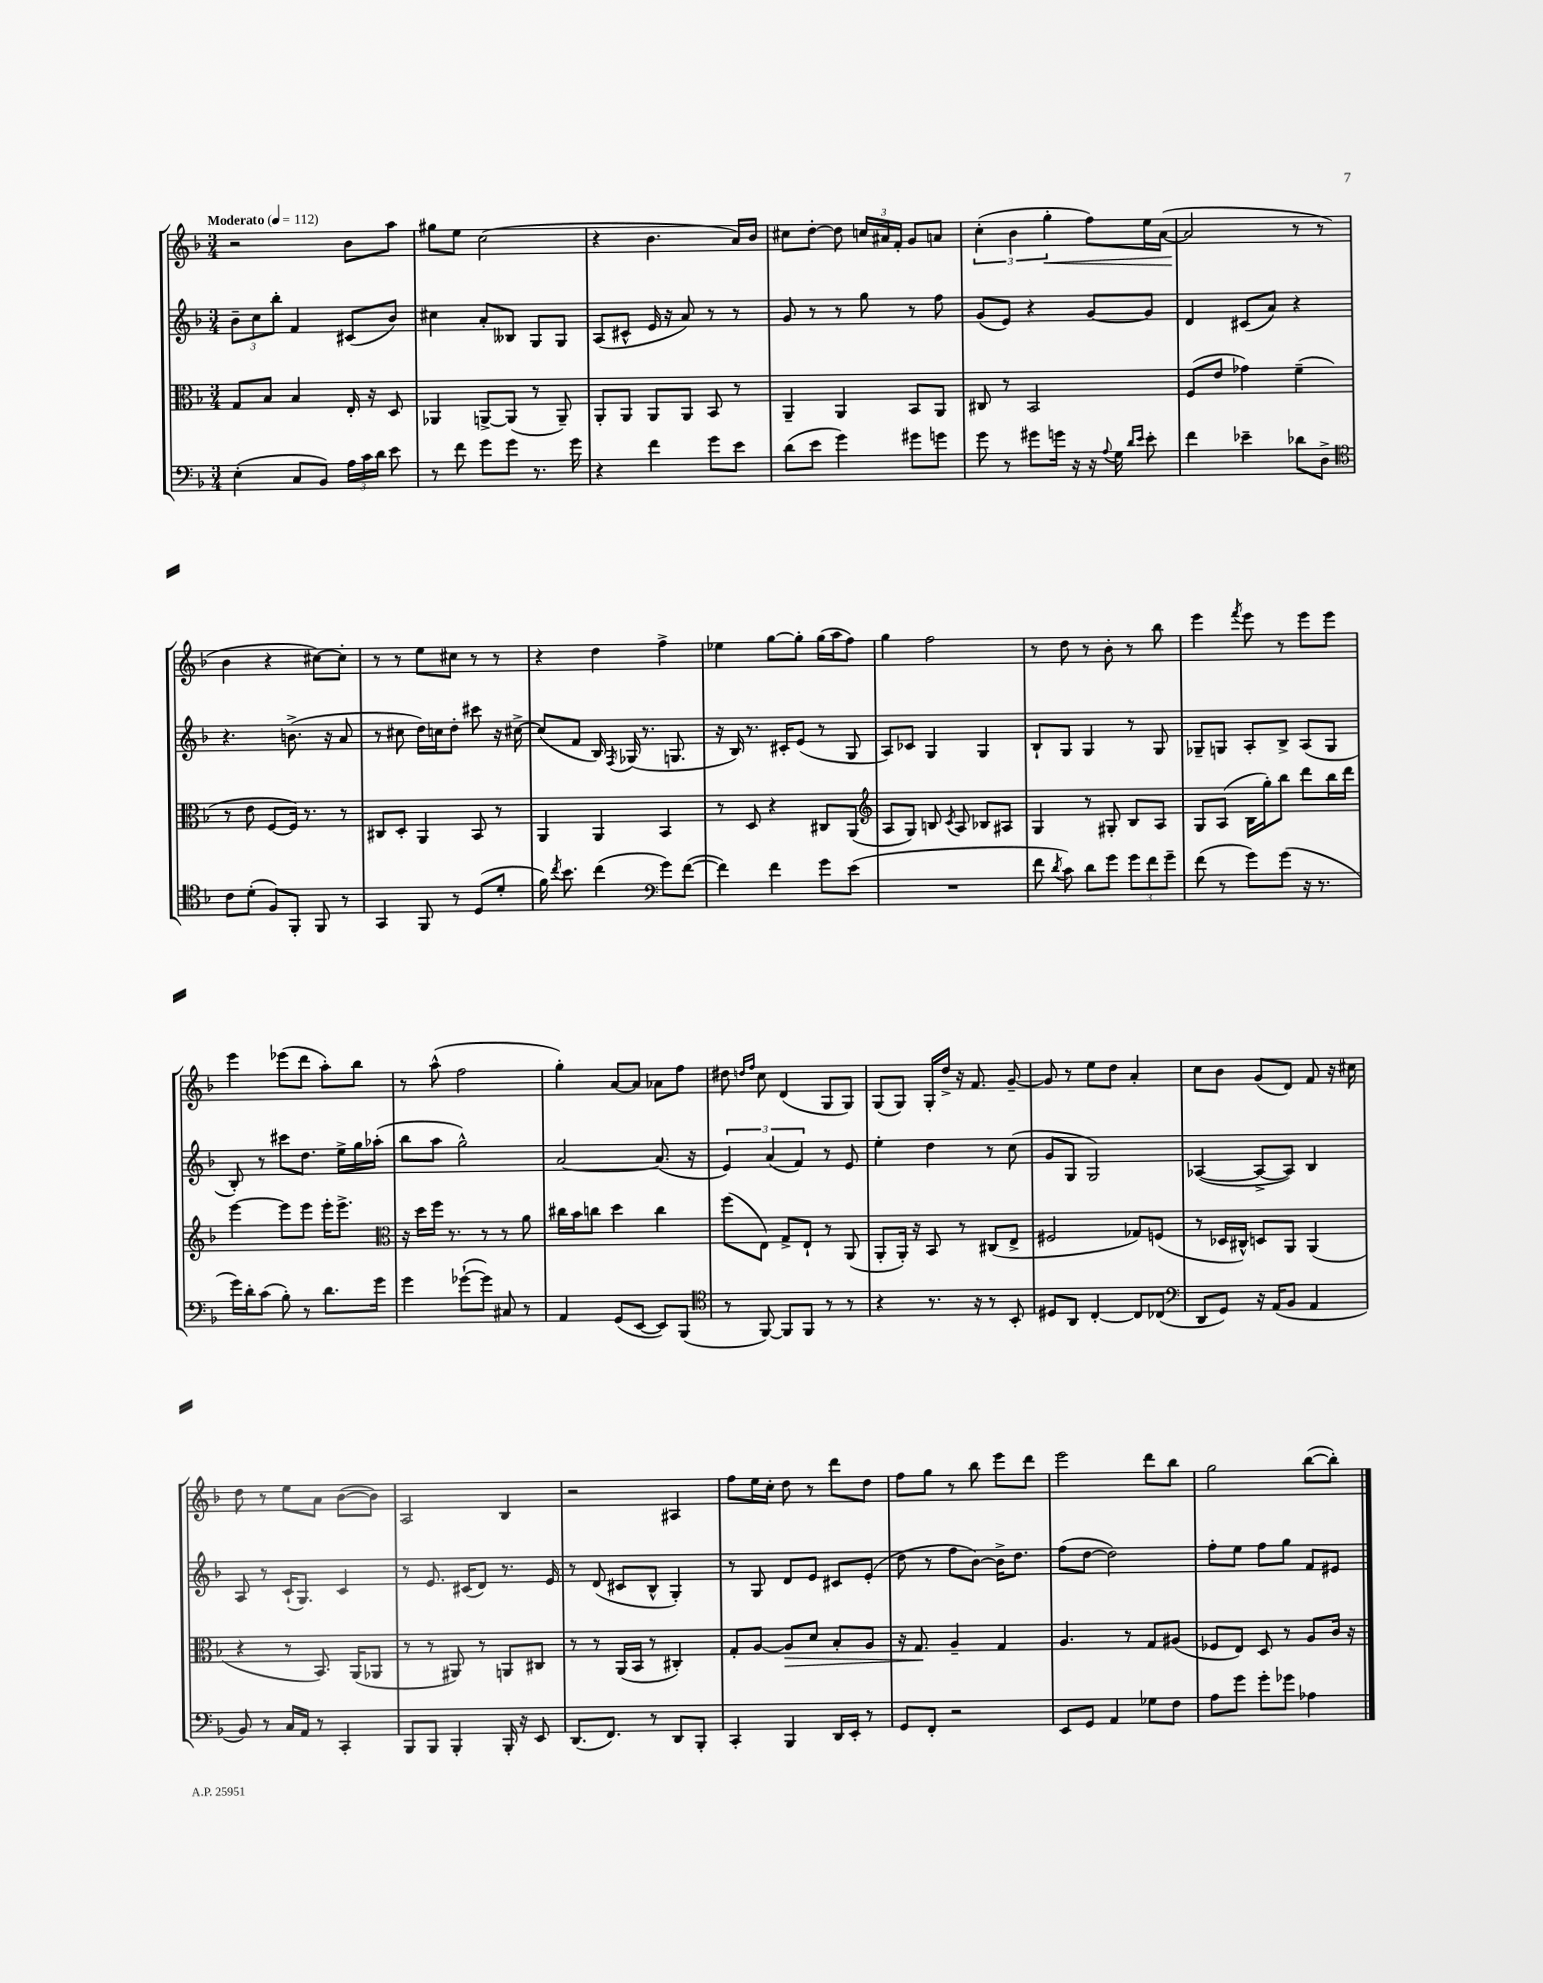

**kern	**kern	**kern	**kern
*staff4	*staff3	*staff2	*staff1
*clefF4	*clefC3	*clefG2	*clefG2
*k[b-]	*k[b-]	*k[b-]	*k[b-]
*M3/4	*M3/4	*M3/4	*M3/4
*MM112	*MM112	*MM112	*MM112
(4E'	8G	12b-~	2r
.	.	12cc	.
.	8B-	.	.
.	.	12bb-'	.
8C	4B-	4f	.
8BB-)	.	.	.
24A	16E'	(8c#	8b-
24c	.	.	.
.	16r	.	.
24d	.	.	.
8e	8D	8b-)	8aa
=	=	=	=
8r	4AA-	4cc#	8gg#
8f	.	.	8ee
8g	[8AA^	8a'	(2cc
8g	(8AA]	8B--	.
8.r	8r	8G	.
.	8AA~)	8G	.
16g	.	.	.
=	=	=	=
4r	8AA'	(8A	4r
.	8AA	8c#^^	.
4f	8AA	16e	4.b-
.	.	16r	.
.	8AA	8a)	.
8g	8BB-	8r	.
8e	8r	8r	16a)
.	.	.	16b-
=	=	=	=
(8d	4AA~	8g	8cc#
8e	.	8r	[8dd'
4g)	4AA	8r	8dd]
.	.	8gg	24cc
.	.	.	24a#
.	.	.	24f'
8g#	8BB-	8r	8g
8g	8AA	8ff	8a
=	=	=	=
8g	8C#	(8g	(6cc'
8r	8r	8e)	.
.	.	.	6b-
8g#	2BB-	4r	.
.	.	.	6gg'
16g	.	.	.
16r	.	.	.
16r	.	[8g	8ff)
8qqA	.	.	.
16G	.	.	.
16qqd	.	.	.
16qqe	.	.	.
8e'	.	8g]	16ee
.	.	.	([16a
=	=	=	=
4f	(8F	4d	2a]
.	8e	.	.
4e-~	4g-)	(8c#	.
.	.	8a)	.
8d-	(4f~	4r	8r
8D^	.	.	8r
=	=	=	=
*clefC4	*	*	*
8c	8r	4.r	4b-
(8d'	8e	.	.
8F)	[8F	.	4r
8FF'	16F])	(8.b^	.
.	8.r	.	.
8FF	.	.	[8cc#)
.	.	16r	.
8r	8r	8a	8cc#']
=	=	=	=
4GG	8C#	8r	8r
.	8D'	8cc#	8r
8FF	4AA	16dd)	8ee
.	.	16cc	.
8r	.	8dd'	8cc#
(8D	8BB-	8ccc#	8r
8d'	8r	16r	8r
.	.	[16cc#^	.
=	=	=	=
16f)	4AA	(8cc#]	4r
8qcc	.	.	.
8.b-	.	.	.
.	.	8f	.
(4cc	4AA	16B-)	4dd
.	.	8qF	.
.	.	(16G-	.
.	.	8.r	.
*clefF4	*	*	*
8g)	4BB-	.	4ff^
.	.	8.G	.
([8f	.	.	.
=	=	=	=
4f])	8r	16r	4ee-
.	.	16B-)	.
.	8D	8.r	.
4f	4r	.	[8gg
.	.	16c#'	.
.	.	(8e	8gg']
8g	8C#	8r	(16gg
.	.	.	16aa
(8e	(8AA	8G	8ff)
=	=	=	=
*	*clefG2	*	*
2.r	8A	8A)	4gg
.	8G)	8c-	.
.	8B	4G	2ff
.	8qc	.	.
.	8A	.	.
.	8B-	4G	.
.	8A#	.	.
=	=	=	=
8f	4G	8B-`	8r
8qd	.	.	.
8c)	.	8G	8dd
8d	8r	4G	8r
8g	8G#'	.	8b-'
12g	8B-	8r	8r
12f	.	.	.
.	8A	8G	8bb-
12g~	.	.	.
=	=	=	=
(8f	8G	8G-~	4eee
8r	(8A	8G	.
.	.	.	8qfff
8g)	16B-	8A'	8eee
.	16gg')	.	.
(8g	8bb-	8B-^	8r
16r	8ddd	(8A	8eee
8.r	.	.	.
.	16bb-	8G	8eee
.	16ddd	.	.
=	=	=	=
16g)	[4eee	8B-')	4eee
16d'	.	.	.
(8c	.	8r	.
8B-')	8eee]	8ccc#	(8eee-
8r	8eee	8.dd	8ddd
8.d	16eee'	.	8aa')
.	8.eee^	16ee^	.
.	.	16gg	8bb-
16g	.	(16aa-'	.
=	=	=	=
*	*clefC3	*	*
4g	16r	8bb-	8r
.	16dd	.	.
.	16ff	8aa	(8aa^^
.	8.r	.	.
([8g-`	.	2gg^^)	2ff
8g-])	8r	.	.
8C#	8r	.	.
8r	8a	.	.
=	=	=	=
4AA	16cc#	[2a	4gg')
.	16b-	.	.
.	8cc	.	.
(8GG	4dd	.	[8a
[8EE	.	.	8a]
8EE])	4cc	(8.a]	8a-
(8BBB-	.	.	8ff
.	.	16r	.
=	=	=	=
*clefC4	*	*	*
8r	(8ff	6e)	8dd#
.	.	.	16qqdd
.	.	.	16qqff
[8FF)	8E)	.	8cc
.	.	(6a	.
8FF]	8G^	.	(4d
.	.	6f)	.
8FF	8E`	.	.
8r	8r	8r	8G
8r	(8AA	8e	8G)
=	=	=	=
4r	8AA'	4ee'	(8G
.	16AA')	.	8G)
.	16r	.	.
8.r	8BB-	4dd	16G'
.	.	.	16dd^
.	8r	.	16r
16r	.	.	8.f
8r	(8C#	8r	.
8BB-'	8E^	(8cc	[8g~
=	=	=	=
8D#	2F#	8g	8g]
8AA	.	8G	8r
[4C'	.	2G)	8ee
.	.	.	8dd
8C]	8G-)	.	4a'
(8C-	(8F	.	.
=	=	=	=
*clefF4	*	*	*
8DD	8r	([4A-	8cc
8GG)	16D-	.	8b-
.	16C#^^)	.	.
16r	8D	8A-^_	(8g
(16AA	.	.	.
8BB-	8AA	8A-])	8d)
4AA	(4AA	4B-	8f
.	.	.	16r
.	.	.	16cc#
=	=	=	=
8BB-)	4r	8A	8dd
8r	.	8r	8r
16C	8r	(16c`	8ee
16AA	.	8.G)	.
8r	8.BB-)	.	8a
4CC'	.	4c	([8b-
.	(16AA	.	.
.	8AA-	.	8b-])
=	=	=	=
8BBB-	8r	8r	2A
8BBB-	8r	8.e	.
4BBB-'	8AA#)	.	.
.	.	(16c#	.
.	8r	8d)	.
16BBB-'	8AA	8.r	4B-
16r	.	.	.
8EE	8C#	.	.
.	.	16e	.
=	=	=	=
(8.DD	8r	8r	2r
.	8r	(8d	.
8.FF)	.	.	.
.	(16AA	8c#	.
.	16BB-	.	.
8r	8r	8B-^^	.
8DD	4C#')	4G')	4A#
8BBB-'	.	.	.
=	=	=	=
4CC'	8G'	8r	8ff
.	[8A	8G	16ee
.	.	.	16cc'
4BBB-	8A]	8d	8dd
.	8d	8e	8r
16DD	8B-'	8c#	8ddd
16EE'	.	.	.
8r	8A	(8e'	8dd
=	=	=	=
8GG	16r	8dd	8ff
.	8.G	.	.
8FF'	.	8r	8gg
2r	4A~	8ff	8r
.	.	[8b-)	8bb-
.	4G	16b-^]	8eee
.	.	8.dd	.
.	.	.	8ddd
=	=	=	=
8EE	4.A	(8ff	2eee
8GG	.	[8dd	.
4AA	.	2dd])	.
.	8r	.	.
8G-	8G	.	8ddd
8F	(8A#	.	8bb-
=	=	=	=
8A	8F-	8ff'	2gg
8g	8E)	8ee	.
8g'	8D	8ff	.
8g-	8r	8gg	.
4A-	8A	8f	([8bb-
.	16c	8e#	8bb-'])
.	16r	.	.
==	==	==	==
*-	*-	*-	*-
